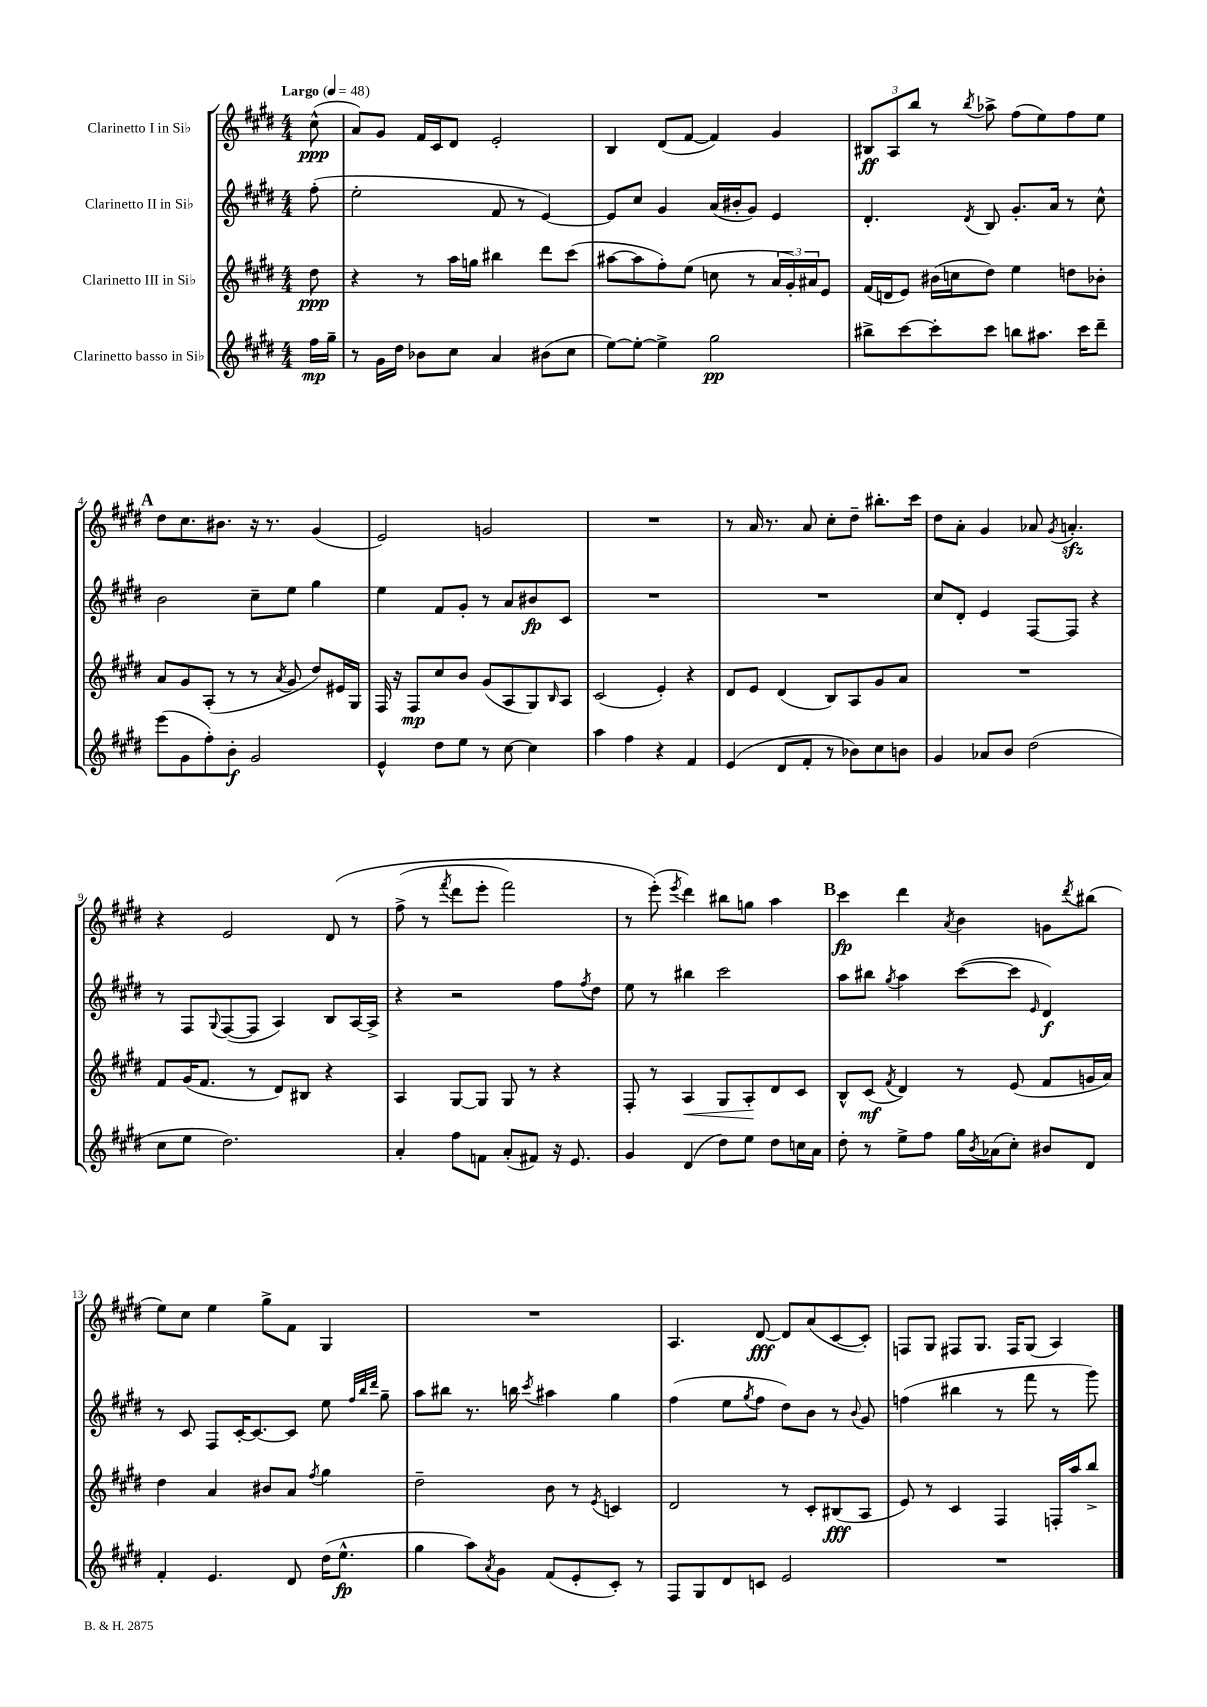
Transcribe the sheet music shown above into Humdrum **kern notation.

**kern	**dynam	**kern	**dynam	**kern	**dynam	**kern	**dynam
*part4	*part4	*part3	*part3	*part2	*part2	*part1	*part1
*staff4	*staff4	*staff3	*staff3	*staff2	*staff2	*staff1	*staff1
*I"Clarinetto basso in Si♭	*	*I"Clarinetto III in Si♭	*	*I"Clarinetto II in Si♭	*	*I"Clarinetto I in Si♭	*
*clefG2	*	*clefG2	*	*clefG2	*	*clefG2	*
*k[f#c#g#d#]	*	*k[f#c#g#d#]	*	*k[f#c#g#d#]	*	*k[f#c#g#d#]	*
*M4/4	*	*M4/4	*	*M4/4	*	*M4/4	*
*MM48	*	*MM48	*	*MM48	*	*MM48	*
=	=	=	=	=	=	=	=
!	!	!	!	!	!	!LO:TX:a:B:t=Largo	!
16ff#\LL	mp	8dd#\	ppp	(8ff#'\	.	(8cc#^^\	ppp
16gg#~\JJ	.	.	.	.	.	.	.
=1	=1	=1	=1	=1	=1	=1	=1
8r	.	4r	.	2ee'\	.	8a/L)	.
16g#\LL	.	.	.	.	.	8g#/J	.
16dd#\JJ	.	.	.	.	.	.	.
8b-X\L	.	8r	.	.	.	16f#/LL	.
.	.	.	.	.	.	16c#/J	.
8cc#\J	.	16aa\LL	.	.	.	8d#/J	.
.	.	16ggn\JJ	.	.	.	.	.
4a/	.	4bb#X\	.	8f#/	.	2e'/	.
.	.	.	.	8r	.	.	.
(8b#X\L	.	8ddd#\L	.	[4e/)	.	.	.
8cc#\J	.	(8ccc#\J	.	.	.	.	.
=2	=2	=2	=2	=2	=2	=2	=2
[8ee\L)	.	[8aa#X\L	.	8e/L]	.	4B/	.
8ee'\J_	.	8aa#\]	.	8cc#/J	.	.	.
4ee^\]	.	8ff#'\)	.	4g#/	.	(8d#/L	.
.	.	(8ee\J	.	.	.	[8f#/J	.
2gg#\	pp	8ccn\	.	(16a/LL	.	4f#/])	.
.	.	.	.	16b#X'/J	.	.	.
.	.	8r	.	8g#/J)	.	.	.
.	.	24a/LL	.	4e/	.	4g#/	.
.	.	24g#'/)	.	.	.	.	.
.	.	24a#X/J	.	.	.	.	.
.	.	8e/J	.	.	.	.	.
=3	=3	=3	=3	=3	=3	=3	=3
8bb#X^\L	.	(16f#/LL	.	4.d#'/	.	12B#X/L	ff
.	.	16dn/J	.	.	.	.	.
.	.	.	.	.	.	12A/	.
[8ccc#\	.	8e/J)	.	.	.	.	.
.	.	.	.	.	.	12bb/J	.
8ccc#'\]	.	(16b#X\LL	.	.	.	8r	.
.	.	16ccn\J	.	.	.	.	.
.	.	.	.	8qd#/	.	8qbb/	.
8ccc#\J	.	8dd#\J)	.	8B/	.	8aa-X^\	.
8bbn\L	.	4ee\	.	8.g#'/L	.	(8ff#\L	.
8.aa#X\J	.	.	.	.	.	8ee\)	.
.	.	.	.	16a/Jk	.	.	.
.	.	8ddn\L	.	8r	.	8ff#\	.
16ccc#\KL	.	.	.	.	.	.	.
8ddd#~\J	.	8b-X'\J	.	8cc#^^\	.	8ee\J	.
!!LO:LB:g=z
!!LO:REH:place=s1:t=A
=4	=4	=4	=4	=4	=4	=4	=4
(8eee\L	.	8a/L	.	2b\	.	8dd#\L	.
8g#\	.	8g#/	.	.	.	8.cc#\	.
8ff#'\)	.	(8A'/J	.	.	.	.	.
.	.	.	.	.	.	8.b#X\J	.
8b'\J	f	8r	.	.	.	.	.
2g#/	.	8r	.	8cc#~\L	.	16r	.
.	.	.	.	.	.	8.r	.
.	.	8qa/	.	.	.	.	.
.	.	8g#/	.	8ee\J	.	.	.
.	.	8dd#/L)	.	4gg#\	.	(4g#/	.
.	.	16e#X/L	.	.	.	.	.
.	.	16G#/JJ	.	.	.	.	.
=5	=5	=5	=5	=5	=5	=5	=5
4e^^/	.	16F#/	.	4ee\	.	2e/)	.
.	.	16r	.	.	.	.	.
.	.	8F#/L	mp	.	.	.	.
8dd#\L	.	8cc#/	.	8f#/L	.	.	.
8ee\J	.	8b/J	.	8g#'/J	.	.	.
8r	.	(8g#/L	.	8r	.	2gn/	.
[8cc#\	.	8A/	.	8a/L	.	.	.
4cc#\]	.	8G#/)	.	8b#X/	fp	.	.
.	.	16qqB/	.	.	.	.	.
.	.	8A/J	.	8c#/J	.	.	.
=6	=6	=6	=6	=6	=6	=6	=6
4aa\	.	(2c#/	.	1r	.	1r	.
4ff#\	.	.	.	.	.	.	.
4r	.	4e'/)	.	.	.	.	.
4f#/	.	4r	.	.	.	.	.
=7	=7	=7	=7	=7	=7	=7	=7
(4e/	.	8d#/L	.	1r	.	8r	.
.	.	8e/J	.	.	.	16a/	.
.	.	.	.	.	.	8.r	.
8d#/L	.	(4d#/	.	.	.	.	.
8f#'/J	.	.	.	.	.	8a/	.
8r	.	8B/L)	.	.	.	8cc#'\L	.
8b-X\L)	.	8A/	.	.	.	8dd#~\J	.
8cc#\	.	8g#/	.	.	.	8.bb#X'\L	.
8bn\J	.	8a/J	.	.	.	.	.
.	.	.	.	.	.	16ccc#\Jk	.
=8	=8	=8	=8	=8	=8	=8	=8
4g#/	.	1r	.	8cc#/L	.	8dd#\L	.
.	.	.	.	8d#'/J	.	8a'\J	.
8a-X/L	.	.	.	4e/	.	4g#/	.
8b/J	.	.	.	.	.	.	.
(2dd#\	.	.	.	[8F#/L	.	8a-X/	.
.	.	.	.	.	.	8qg#/	.
.	.	.	.	8F#/J]	.	4.anzz'/	.
.	.	.	.	4r	.	.	.
!!LO:LB:g=z
=9	=9	=9	=9	=9	=9	=9	=9
8cc#\L	.	8f#/L	.	8r	.	4r	.
8ee\J	.	(16g#/K	.	8F#/L	.	.	.
.	.	8.f#/J	.	.	.	.	.
.	.	.	.	8qqG#/	.	.	.
2.dd#\)	.	.	.	([8F#/	.	2e/	.
.	.	8r	.	8F#/J]	.	.	.
.	.	8d#/L)	.	4A/)	.	.	.
.	.	8B#X/J	.	.	.	.	.
.	.	4r	.	8B/L	.	(8d#/	.
.	.	.	.	[16A/L	.	8r	.
.	.	.	.	16A^/JJ]	.	.	.
=10	=10	=10	=10	=10	=10	=10	=10
4a'/	.	4A/	.	4r	.	(8ff#^\	.
.	.	.	.	.	.	8r	.
.	.	.	.	.	.	8qfff#/	.
8ff#\L	.	[8G#/L	.	2r	.	8ddd#\L	.
8fn\J	.	8G#/J]	.	.	.	8eee'\J	.
(8a'/L	.	8G#/	.	.	.	2fff#\)	.
8f#X/J)	.	8r	.	.	.	.	.
16r	.	4r	.	8ff#\L	.	.	.
8.e/	.	.	.	.	.	.	.
.	.	.	.	8qff#/	.	.	.
.	.	.	.	8dd#\J	.	.	.
=11	=11	=11	=11	=11	=11	=11	=11
4g#/	.	8F#'/	.	8ee\	.	8r	.
.	.	8r	.	8r	.	(8eee'\)	.
.	.	.	.	.	.	8qeee/	.
!	!	!	!LO:HP:b	!	!	!	!
(4d#/	.	4A/	<	4bb#X\	.	4ddd#\)	.
8dd#\L)	.	8G#/L	.	2ccc#\	.	8bb#X\L	.
8ee\J	.	8A'/	.	.	.	8ggn\J	.
8dd#\L	.	8d#/	[	.	.	4aa\	.
16ccn\L	.	8c#/J	.	.	.	.	.
16a\JJ	.	.	.	.	.	.	.
!!LO:REH:place=s1:t=B
=12	=12	=12	=12	=12	=12	=12	=12
8dd#'\	.	8B^^/L	.	8aa\L	.	4ccc#\	fp
8r	.	(8c#/J	mf	8bb#X\J	.	.	.
.	.	8qf#/	.	8qgg#/	.	.	.
8ee^\L	.	4d#/)	.	4aa\	.	4ddd#\	.
8ff#\J	.	.	.	.	.	.	.
.	.	.	.	.	.	8qa/	.
16gg#\LL	.	8r	.	([8ccc#\L	.	4b\	.
8qb/	.	.	.	.	.	.	.
(16a-X\J	.	.	.	.	.	.	.
8cc#'\J)	.	(8e/	.	8ccc#\J]	.	.	.
.	.	.	.	16qqe/	.	.	.
8b#X/L	.	8f#/L	.	4d#/)	f	8gn\L	.
.	.	.	.	.	.	8qddd#/	.
8d#/J	.	16gn/L	.	.	.	(8bb#X\J	.
.	.	16a/JJ)	.	.	.	.	.
!!LO:LB:g=z
=13	=13	=13	=13	=13	=13	=13	=13
4f#'/	.	4dd#\	.	8r	.	8ee\L)	.
.	.	.	.	8c#/	.	8cc#\J	.
4.e/	.	4a/	.	8F#/L	.	4ee\	.
.	.	.	.	[16c#'/K	.	.	.
.	.	.	.	8.c#/_	.	.	.
.	.	8b#X/L	.	.	.	8gg#^\L	.
8d#/	.	8a/J	.	8c#/J]	.	8f#\J	.
.	.	8qff#/	.	.	.	.	.
(16dd#\KL	.	4gg#\	.	8ee\	.	4G#/	.
8.ee^^\J	fp	.	.	.	.	.	.
.	.	.	.	32qqff#/LLL	.	.	.
.	.	.	.	32qqbb/	.	.	.
.	.	.	.	32qqddd#/JJJ	.	.	.
.	.	.	.	8gg#~\	.	.	.
=14	=14	=14	=14	=14	=14	=14	=14
4gg#\	.	2dd#~\	.	8aa\L	.	1r	.
.	.	.	.	8bb#X\J	.	.	.
8aa\L)	.	.	.	8.r	.	.	.
8qa/	.	.	.	.	.	.	.
8g#\J	.	.	.	.	.	.	.
.	.	.	.	16bbn\	.	.	.
.	.	.	.	8qccc#/	.	.	.
(8f#/L	.	8b\	.	4aa#X\	.	.	.
8e'/	.	8r	.	.	.	.	.
.	.	8qe/	.	.	.	.	.
8c#'/J)	.	4cn/	.	4gg#\	.	.	.
8r	.	.	.	.	.	.	.
=15	=15	=15	=15	=15	=15	=15	=15
8F#/L	.	2d#/	.	(4ff#\	.	4.A/	.
8G#/	.	.	.	.	.	.	.
8d#/	.	.	.	8ee\L	.	.	.
.	.	.	.	8qgg#/	.	.	.
8cn/J	.	.	.	8ff#\J	.	[8d#/	fff
2e/	.	8r	.	8dd#\L)	.	8d#/L]	.
.	.	8c#'/L	.	8b\J	.	(8a/	.
.	.	(8B#X/	fff	8r	.	[8c#/	.
.	.	.	.	8qqb/	.	.	.
.	.	8A/J	.	8g#/	.	8c#'/J])	.
=16	=16	=16	=16	=16	=16	=16	=16
1r	.	8e/)	.	(4ffn\	.	8Fn/L	.
.	.	8r	.	.	.	8G#/J	.
.	.	4c#/	.	4bb#X\	.	8F#X/L	.
.	.	.	.	.	.	8.G#/J	.
.	.	4F#/	.	8r	.	.	.
.	.	.	.	.	.	16F#/KL	.
.	.	.	.	8fff#\	.	(8G#/J	.
.	.	16Fn'/LL	.	8r	.	4A/)	.
.	.	16aa/J	.	.	.	.	.
.	.	8bb^/J	.	8ggg#\)	.	.	.
==	==	==	==	==	==	==	==
*-	*-	*-	*-	*-	*-	*-	*-
